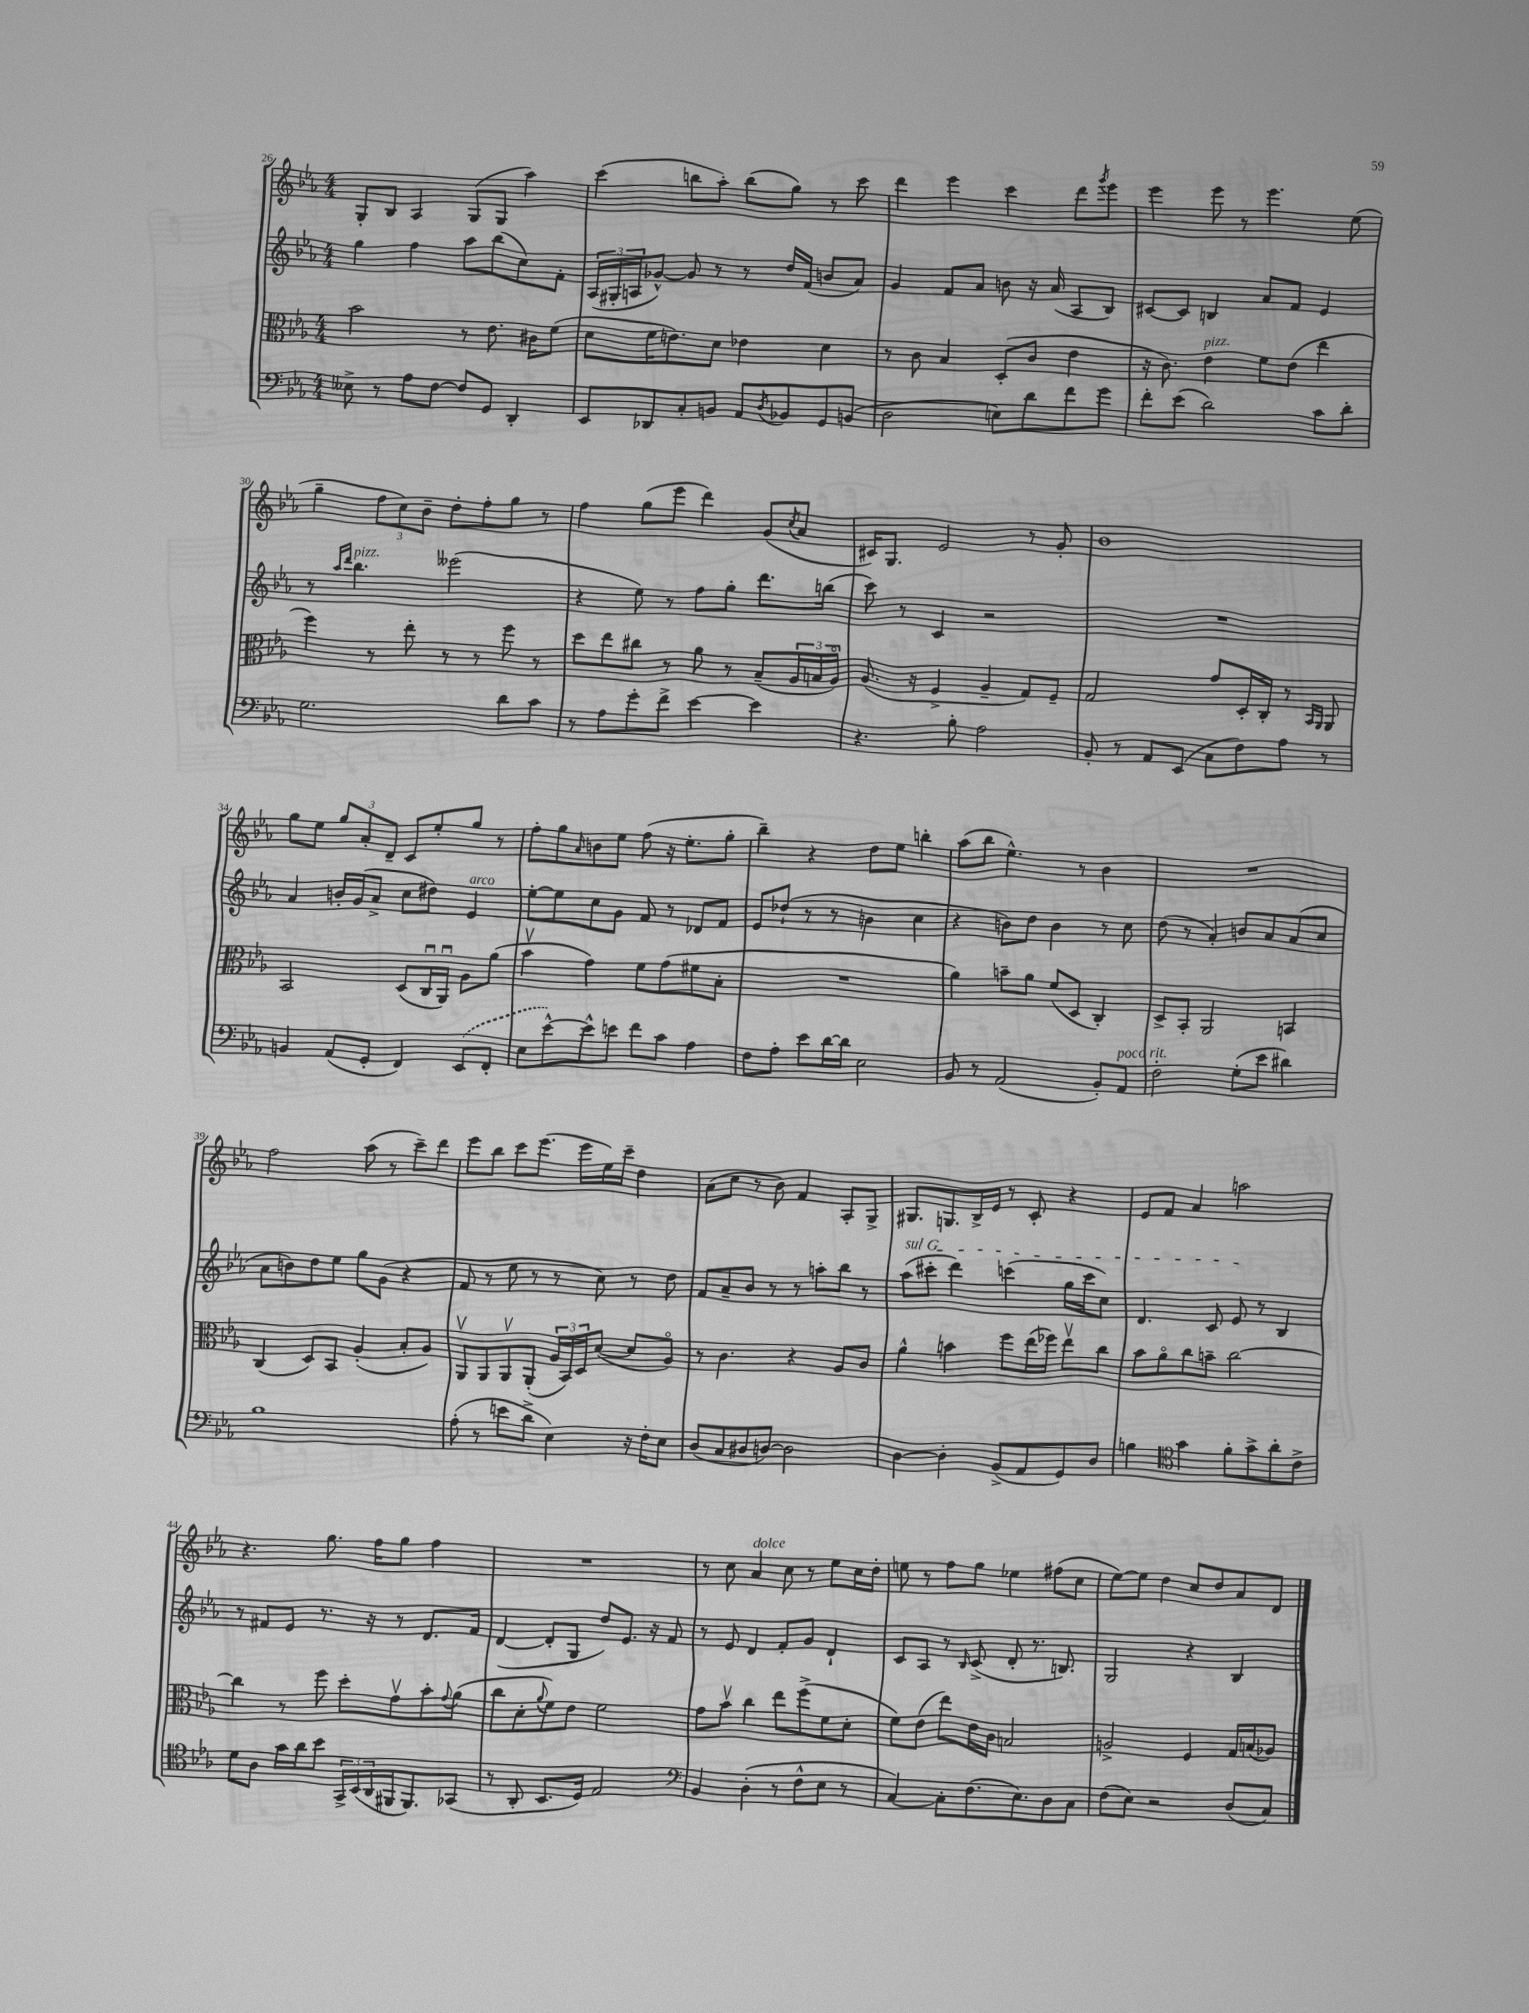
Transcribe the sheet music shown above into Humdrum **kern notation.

**kern	**kern	**kern	**kern
*staff4	*staff3	*staff2	*staff1
*clefF4	*clefC3	*clefG2	*clefG2
*k[b-e-a-]	*k[b-e-a-]	*k[b-e-a-]	*k[b-e-a-]
*M4/4	*M4/4	*M4/4	*M4/4
8E--^	2b-	4gg	8G'
8r	.	.	8B-
8A-	.	4ff	4A-
[8F	.	.	.
8F]	8r	8aa-	(8G
8GG	8.e-	(8bb-	8G
4DD'	.	8cc)	4aa-)
.	16c#	.	.
.	(8f	8f'	.
=	=	=	=
8EE-	8d	(24A-	(4ccc
.	.	24G#'	.
.	.	24A	.
8DD-	16f	[8g-^^)	.
.	8.e)	.	.
8C'	.	8g-]	8bb
8BB	8d	8r	8aa-')
8AA-	4e-	8r	(8bb
8qD	.	.	.
8BB-	.	16dd	8gg)
.	.	(16f	.
8GG	4d	8b	8r
(8BB	.	8a-)	8ccc
=	=	=	=
2D	8r	4g	4ddd
.	8c	.	.
.	4B-	8f	4eee-
.	.	8a-	.
8E)	(8D'	8b	4ccc
8d	8c	16r	.
.	.	(16a-	.
8f	4e-	8A-	8ddd
.	.	.	8qggg
8g	.	8B-)	8eee-
=	=	=	=
8f'	16r	[8c#	4eee-
.	8.c)	.	.
(8e-	.	8c#]	.
2d)	4e-	4B	8eee-
.	.	.	8r
.	8f	8a-	4.eee-
.	(8e-	8f	.
8c	4ee-	4e-	.
8d'	.	.	(8ee-
=	=	=	=
2.G	4ff)	8r	4gg~
.	.	16qqaa-	.
.	.	16qqddd	.
.	.	4.bb-	.
.	8r	.	12ff
.	.	.	12cc)
.	8ee-'	.	.
.	.	.	12b-~
.	8r	(2eee--	8dd'
.	8r	.	8ff'
8d	8ff	.	8gg
8c	8r	.	8r
=	=	=	=
8r	8dd	4r	4ff
8A-	8ee-	.	.
8g'	8cc#	8ee-)	(8gg
8f^	8r	8r	8eee-
[4e-	8a-	8ff	4ddd)
.	8r	8gg'	.
4e-]	(8B-~	8.ddd	(8g
.	.	.	8qcc
.	24A-	.	8a-
.	24B	.	.
.	.	(16bb	.
.	24A-o)	.	.
=	=	=	=
4.r	(8.A-	8ccc)	16c#)
.	.	.	8.G
.	.	8r	.
.	16r	.	.
.	4F^	4c	2e-
8B-'	.	.	.
2A-	4A-~	2r	.
.	8G)	.	8r
.	8F~	.	8g'
=	=	=	=
8BB-'	2G	1r	1b-
8r	.	.	.
8AA-	.	.	.
(8EE-	.	.	.
8C	8g	.	.
8F)	16D'	.	.
.	16C'	.	.
8A-	8r	.	.
.	16qqBB-	.	.
.	16qqAA-	.	.
8r	8AA-	.	.
=	=	=	=
4BB	2BB-	4a-	8gg
.	.	.	8ee-
(8AA-	.	16b'	12gg
.	.	(16g	.
.	.	.	12a-'
8GG'	.	8a-^	.
.	.	.	12d~
4FF)	(8D	8cc	8c
.	16Cu	8dd#)	8ee-'
.	16AA-u)	.	.
(8EE-	8A-	4e-	8gg
8FF'	(8a-	.	8r
=	=	=	=
8E-	4b-v	[8ee-'	8ff'
[8e-^^)	.	8ee-]	8gg
.	.	.	16qqa-
8e-^^]	4g)	8cc	8b
8e	.	8g	8ee-
8f	8f	8f	(8ff
8c	(8g	8r	16r
.	.	.	8.ee-'
4A-	8f#	8d-	.
.	8B-'	8f	8gg'
=	=	=	=
8F	1r	8e-	4bb-~)
8A-'	.	(8dd-`	.
8e-	.	8r	4r
[16d	.	8r	.
16d]	.	.	.
2E-	.	4b	8dd
.	.	.	8ee-
.	.	4cc	4bb'
=	=	=	=
8BB-	4a-)	4r	(8aa-
8r	.	.	8bb-
(2AA-	8b~	8b)	4.ee-^^)
.	8a-	8dd	.
.	(8f	4b	.
.	8D	.	8r
8BB-')	4C')	8r	4b-
8AA-	.	8cc	.
=	=	=	=
2F'	8D^	(8dd	1r
.	8BB-'	8r	.
.	2AA-	4a-')	.
(8G'	.	8b	.
8e-	.	8a-	.
4d#)	4BB	(8a-	.
.	.	8cc	.
=	=	=	=
1B-	(4C	8a-	2ff
.	.	8b)	.
.	8D)	8dd	.
.	8BB-	8ee-	.
.	(4A-'	8gg	(8aa-
.	.	(8g	8r
.	8B-'	4r	8ccc~)
.	8A-)	.	8ddd
=	=	=	=
(8A-'	8AA-v	8f	8eee-
8r	8AA-	8r	8bb-
8e	8AA-v	8ee-	8ccc
8d^	(8AA-'	8r	(8.eee-
4E-)	24A-	8r	.
.	24BB-)	.	.
.	.	.	16eee-
.	24D	.	.
.	([8d	8cc)	16ee-)
.	.	.	16ccc~
16r	8d]	8r	4dd
16F'	.	.	.
8E-	8A-o)	8dd	.
=	=	=	=
(8D	8r	8f	(8a-
8C	4.c	8a-~	8cc
8D#	.	8b-	8r
[8D)	.	8r	8b-)
2D]	4r	8r	4f
.	.	8aa'	.
.	8A-	8bb-	8A-'
.	8c	8r	8G^
=	=	=	=
[4D	4a-^^	(8aa-	8.G#
.	.	8ccc#'	.
.	.	.	8.G
4D']	4b	4ddd)	.
.	.	.	16B-^
.	.	.	16e-
(8BB-^	8ff	(4ccc	8r
8AA-	(16ee-	.	8c'
.	16ff-)	.	.
8GG)	8ee-v	16gg	4r
.	.	16ccc	.
8D	8cc	8cc)	.
=	=	=	=
4B	8b-	4.d	8e-
.	8a-o	.	8f
*clefC4	*	*	*
4g	8cc	.	4a-
.	8b~	8c	.
8f'	[2cc	8e-	2aa
8g^	.	8r	.
8a-'	.	4B-	.
8c^	.	.	.
=	=	=	=
8d	4cc]	8r	4.r
8A-	.	8f#	.
16g	8r	8e-	.
16a-	.	.	.
8b-	8ff	8.r	8.gg
24GG^	8dd'	.	.
(24BB-	.	.	.
.	.	16r	16ff
24AA-	.	.	.
16FF#	8gv	8r	8gg
8.FF#)	.	.	.
.	8b-'	8.d	4ff
.	8qqg	.	.
(8GG-	(8a-	.	.
.	.	16f#	.
=	=	=	=
8r	8cc	([4d	1r
8AA-'	8d'	.	.
.	8qqa-	.	.
8.BB-	8f)	8d']	.
.	8e-	8G	.
16D)	.	.	.
2E-	2f	8dd)	.
.	.	8.e-	.
.	.	16r	.
.	.	8f	.
=	=	=	=
*clefF4	*	*	*
4BB-	8g	8r	8r
.	8b-v	8e-	8cc
(4D'	4cc	4d	4a-
8r	8ee-	8f'	8cc
8F^^	(8ff^	8g	8r
8E-	8f	4d`	8ee-
8r	8d'	.	16cc
.	.	.	16dd'
=	=	=	=
[4C)	8f)	8c	8ee
.	(8e-	8A-	8r
8C']	8ee-)	8r	8ff
.	.	16qqB-	.
(8.F	16e-	(8c^	8gg
.	16c	.	.
.	2B	8d'	4ee-
8.E-)	.	.	.
.	.	8.r	.
8D	.	.	(8ff#
.	.	8.B)	.
8C	.	.	8cc
=	=	=	=
(8F	2A^	2G	[8ee-)
8E-)	.	.	8ee-]
2r	.	.	4dd
.	4F	4r	8cc
.	.	.	8dd
(8D	16G	4B-	8a-
.	(16B	.	.
8C)	8A-)	.	8d
==	==	==	==
*-	*-	*-	*-
